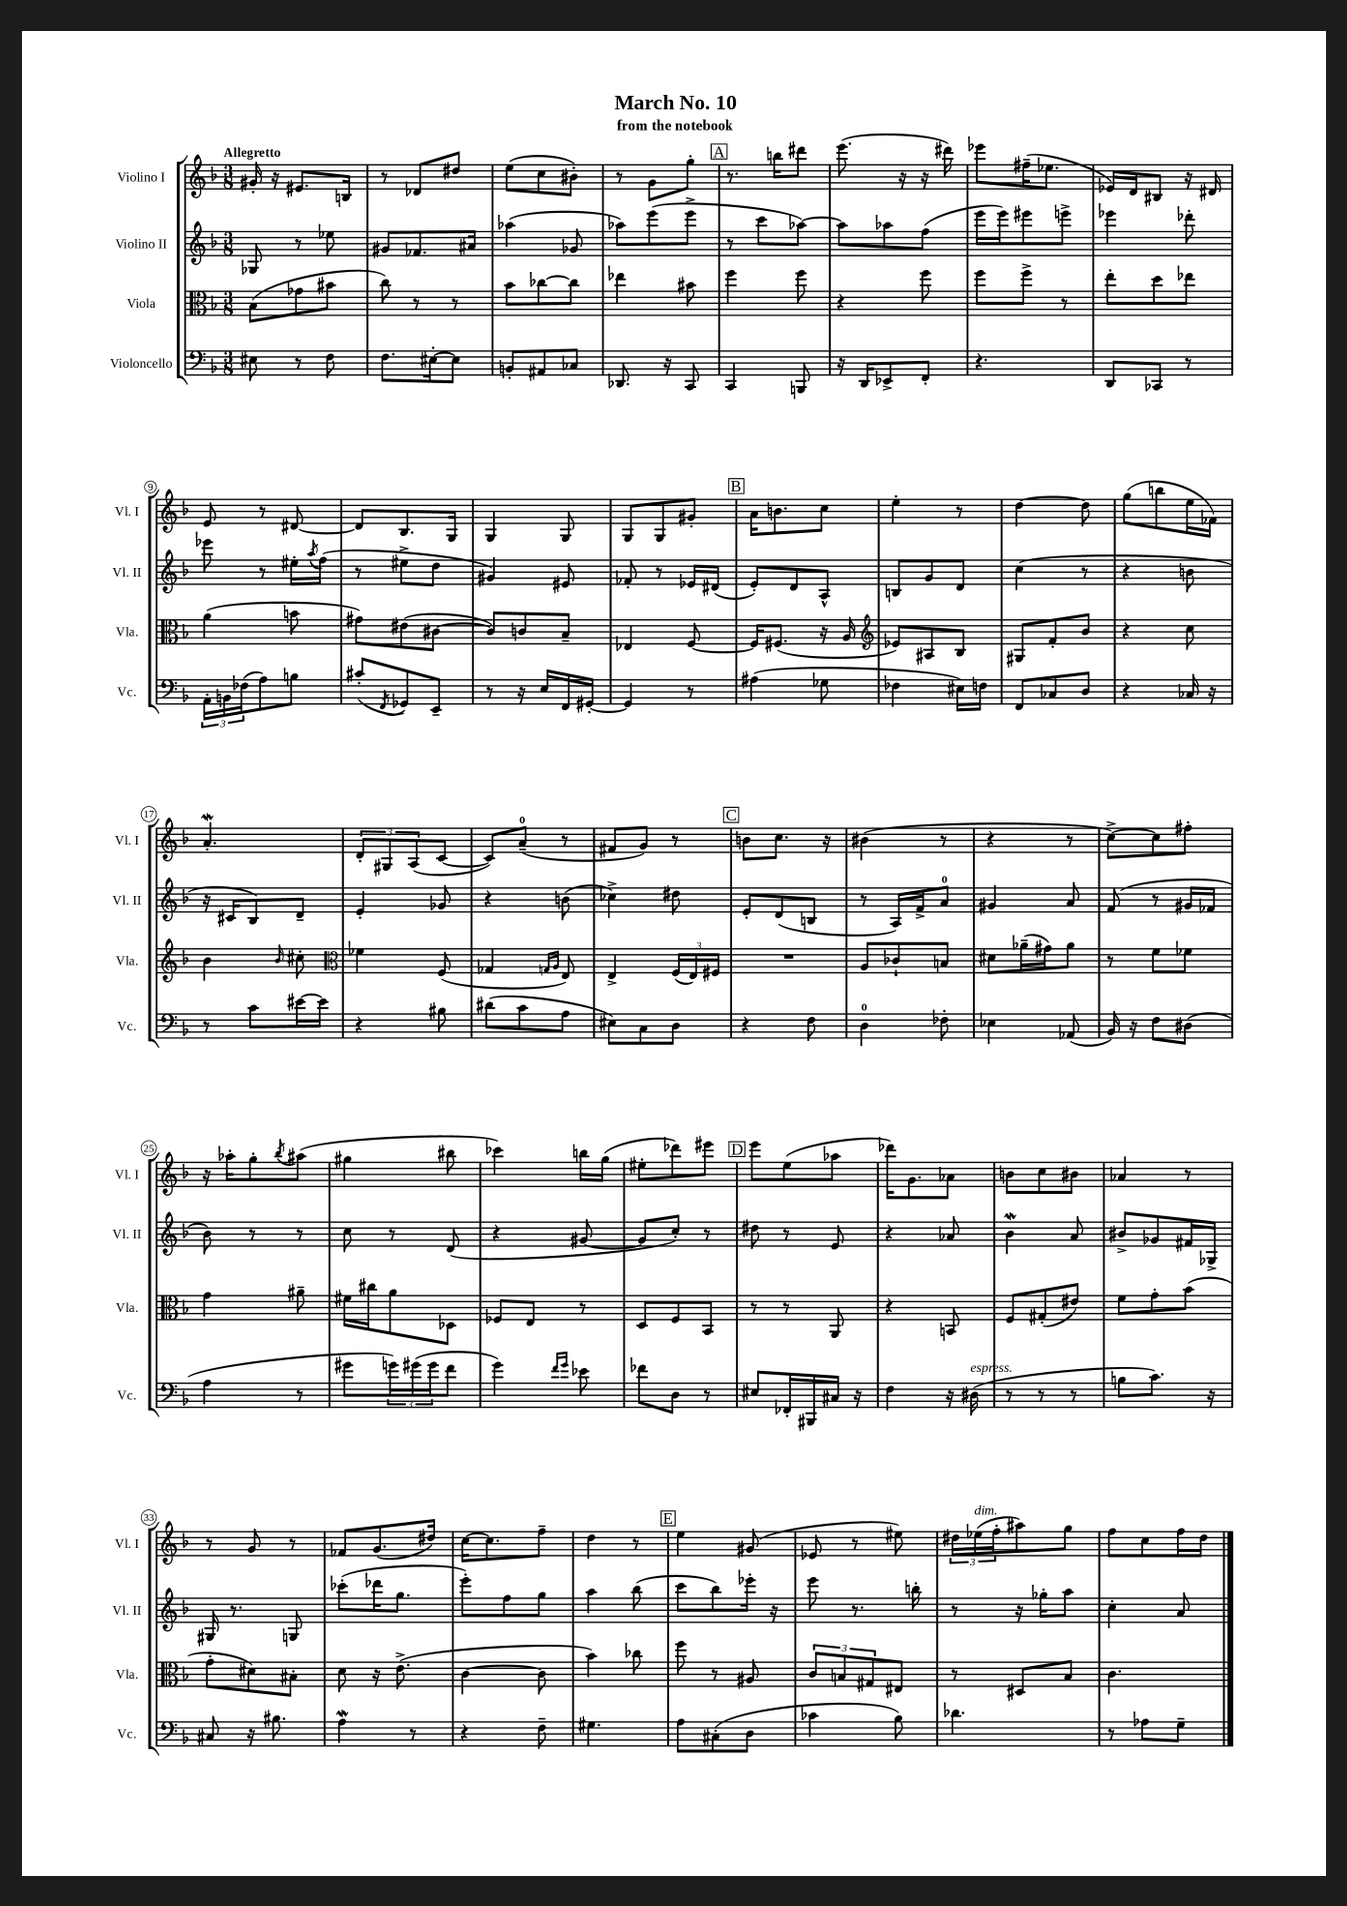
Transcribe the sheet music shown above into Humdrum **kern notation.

**kern	**kern	**kern	**kern
*part4	*part3	*part2	*part1
*staff4	*staff3	*staff2	*staff1
*I"Violoncello	*I"Viola	*I"Violino II	*I"Violino I
*I'Vc.	*I'Vla.	*I'Vl. II	*I'Vl. I
*clefF4	*clefC3	*clefG2	*clefG2
*k[b-]	*k[b-]	*k[b-]	*k[b-]
*M3/8	*M3/8	*M3/8	*M3/8
=1	=1	=1	=1
!	!	!	!LO:TX:a:B:t=Allegretto
8E#X\	(8B-\L	8G-X/	16g#X'/
.	.	.	16r
8r	8g-X\	8r	8.e#X/L
8F\	8b#X\J	8ee-X\	.
.	.	.	16Bn/Jk
=2	=2	=2	=2
8.F\L	8cc\)	8g#X/L	8r
.	8r	8.f-X/	8d-X/L
[16E#X'\k	.	.	.
8E#\J]	8r	.	8dd#X/J
.	.	16a#X/Jk	.
=3	=3	=3	=3
8BBn'/L	8b-\L	(4aa-X\	(8ee\L
8AA#X/	[8cc-X\	.	8cc\
8C-X/J	8cc-\J]	8g-X/	8b#X'\J)
=4	=4	=4	=4
8.DD-X/	4ee-X\	8aa-X\L)	8r
.	.	(8eee\	8g\L
16r	.	.	.
8CC/	8b#X\	8eee^\J	8gg'\J
!!LO:REH:place=s1:t=A
=5	=5	=5	=5
4CC/	4ff\	8r	8.r
.	.	8ccc\L	.
.	.	.	16bbn\KL
8BBBn/	8ff\	[8aa-X\J)	8ddd#X\J
=6	=6	=6	=6
16r	4r	8aa-\L]	(8.eee\
16DD/KL	.	.	.
8EE-X^/	.	8aa-X\	.
.	.	.	16r
8FF'/J	8ff\	(8ff\J	16r
.	.	.	16ddd#X\)
=7	=7	=7	=7
4.r	8ff\L	16eee\LL	8eee-X\L
.	.	16eee\J)	.
.	8ff^\J	8eee#X\	(16ff#X~\K
.	.	.	8.ee-X\J
.	8r	8eeen^\J	.
=8	=8	=8	=8
8DD/L	8ee'\L	4eee-X\	16e-X/LL)
.	.	.	16d/J
8CC-X/J	8dd\	.	8B#X/J
8r	8ee-X\J	8ddd-X'\	16r
.	.	.	16d#X/
!!LO:LB:g=z
=9	=9	=9	=9
24AA'\LL	(4a\	8eee-X\	8e/
24BBn\	.	.	.
(24F-X\J	.	.	.
8A\)	.	8r	8r
8Bn\J	8bn\	16ee#X'\LL	[8d#X/
.	.	8qaa/	.
.	.	(16ff\JJ	.
=10	=10	=10	=10
(8c#X'/L	8g#X\L)	8r	8d#/L]
8qFF/	.	.	.
8GG-X/)	(8e#X\	8ee#X^\L	8.B-/
8EE~/J	[8c#X\J	8dd\J	.
.	.	.	16G/Jk
=11	=11	=11	=11
8r	8c#/L])	4g#X/)	4G/
16r	8cn/	.	.
16E/LL	.	.	.
16FF/	8B-~/J	8e#X/	8G/
[16GG#X'/JJ	.	.	.
=12	=12	=12	=12
4GG#/]	4E-X/	8f-X'/	8G/L
.	.	8r	8G/
8r	[8F/	16e-X/LL	8g#X'/J
.	.	(16d#X/JJ	.
!!LO:REH:place=s1:t=B
=13	=13	=13	=13
(4A#X\	16F/KL]	8e'/L)	16a\KL
.	(8.F#X/J	.	8.bn\
.	.	8d/	.
8G-X\	16r	8A^^/J	8cc\J
.	16A/	.	.
=14	=14	=14	=14
*	*clefG2	*	*
4F-X\	8e-X/L)	8Bn/L	4ee'\
.	8A#X/	8g/	.
16E#X\LL)	8B-/J	8d/J	8r
16Fn\JJ	.	.	.
=15	=15	=15	=15
8FF/L	8G#X/L	(4cc\	[4dd\
8C-X/	8f'/	.	.
8D/J	8b-/J	8r	8dd\]
=16	=16	=16	=16
4r	4r	4r	(8gg\L
.	.	.	8bbn\
16C-X/	8cc\	8bn\	16ee\L
16r	.	.	16f-X\JJ)
!!LO:LB:g=z
=17	=17	=17	=17
8r	4b-\	16r	4.aW'/
.	.	16c#X/KL	.
8c\L	.	8B-/)	.
.	16qqb-/	.	.
[16e#X\L	8cc#X'\	8d~/J	.
16e#\JJ]	.	.	.
=18	=18	=18	=18
*	*clefC3	*	*
4r	4f-X\	4e'/	12d'/L
.	.	.	12G#X/
.	.	.	(12A/
8B#X\	(8F/	8g-X/	[8c/J
=19	=19	=19	=19
(8d#X\L	4G-X/	4r	8c/L])
8c\	.	.	(8a~/J
.	16qqGn/LL	.	.
.	16qqA/JJ	.	.
8A\J	8E/)	(8bn\	8r
=20	=20	=20	=20
8E#X\L)	4E^/	4cc-X^\)	8f#X/L
8C\	.	.	8g/J)
8D\J	(24F/LL	8dd#X\	8r
.	24E/)	.	.
.	24F#X/JJ	.	.
!!LO:REH:place=s1:t=C
=21	=21	=21	=21
4r	4.r	8e'/L	8bn\L
.	.	(8d/	8.cc\J
8F\	.	8Bn/J	.
.	.	.	16r
=22	=22	=22	=22
4D\	8A/L	8r	(4b#X\
.	8c-X`/	16A/LL)	.
.	.	16f^/J	.
8F-X'\	8Bn/J	8a/J	8r
=23	=23	=23	=23
4E-X\	8d#X\L	4g#X/	4r
.	(16a-X~\L	.	.
.	16g#X\J)	.	.
(8AA-X/	8a-\J	8a/	8r
=24	=24	=24	=24
16BB-/)	8r	(8f/	[8cc^\L)
16r	.	.	.
8F\L	8f\L	8r	8cc\]
(8D#X\J	8f-X\J	16g#X/LL	8ff#X'\J
.	.	16f-X/JJ	.
!!LO:LB:g=z
=25	=25	=25	=25
4A\	4g\	8b-\)	16r
.	.	.	16aa-X'\KL
.	.	8r	8gg'\
.	.	.	8qbb-/
8r	8a#X~\	8r	(8aa#X\J
=26	=26	=26	=26
8g#X\L	16f#X\LL	8cc\	4gg#X\
.	16cc#X\J	.	.
24gn\L)	8a\	8r	.
(24g#X\	.	.	.
24g#\J	.	.	.
8f\J	8D-X\J	(8d/	8bb#X\
=27	=27	=27	=27
4g\)	8F-X/L	4r	4ccc-X\)
.	8E/J	.	.
16qqf/LL	.	.	.
16qqg/JJ	.	.	.
8e-X\	8r	[8g#X/	16bbn\LL
.	.	.	(16gg\JJ
=28	=28	=28	=28
8f-X\L	8D/L	8g#/L]	8ee#X'\L
8D\J	8F/	8cc'/J)	8ddd-X\)
8r	8BB-/J	8r	8eee#X\J
!!LO:REH:place=s1:t=D
=29	=29	=29	=29
8E#X/L	8r	8dd#X\	8eee\L
16FF-X'/L	8r	8r	(8ee\
16BBB#X/	.	.	.
16C#X/JJ	8AA/	8e/	8aa-X\J
16r	.	.	.
=30	=30	=30	=30
4F\	4r	4r	16ddd-X\KL)
.	.	.	8.g\
16r	8BBn/	8a-X/	8a-X\J
!LO:TX:a:i:t=espress.	!	!	!
(16D#X\	.	.	.
=31	=31	=31	=31
8r	8F/L	4b-w\	8bn\L
8r	(8G#X'/	.	8cc\
8r	8e#X/J)	8a/	8b#X\J
=32	=32	=32	=32
8Bn\L	8f\L	8b#X^/L	4a-X/
8.c\J)	8g'\	8g-X/	.
.	(8b-\J	16f#X/L	8r
16r	.	16G-X^/JJ	.
!!LO:LB:g=z
=33	=33	=33	=33
8C#X/	8g'\L	16G#X/	8r
.	.	8.r	.
16r	8d#X\)	.	8g/
8.B#X\	.	.	.
.	8B#X'\J	8Gn/	8r
=34	=34	=34	=34
4AW\	8d\	(8ccc-X'\L	8f-X/L
.	16r	16ddd-X\K	(8.g/
.	(8.e^\	8.gg\J	.
8r	.	.	.
.	.	.	16dd#X/Jk)
=35	=35	=35	=35
4r	[4c\	8eee'\L)	[16cc\KL
.	.	.	8.cc\]
.	.	8ff\	.
8F~\	8c\]	8gg\J	8ff~\J
=36	=36	=36	=36
4.G#X\	4b-\)	4aa\	4dd\
.	8cc-X\	(8bb-\	8r
!!LO:REH:place=s1:t=E
=37	=37	=37	=37
8A\L	8ff\	8ccc\L	4ee\
(8C#X'\	8r	8bb-\)	.
8D\J	8A#X/	16eee-X'\Jk	(8g#X/
.	.	16r	.
=38	=38	=38	=38
4c-X\	12c/L	8eee\	8e-X/
.	12Bn/	.	.
.	.	8.r	8r
.	12G#X/	.	.
8B-\)	8E#X/J	.	8ee#X\)
.	.	16bbn'\	.
=39	=39	=39	=39
4.d-X\	8r	8r	24dd#X\LL
!	!	!	!LO:TX:a:i:t=dim.
.	.	.	(24ee-X\
.	.	.	24ff'\J
.	8D#X/L	16r	8aa#X\)
.	.	16gg-X'\KL	.
.	8B-/J	8aa\J	8gg\J
=40	=40	=40	=40
8r	4.c\	4cc'\	8ff\L
8A-X\L	.	.	8cc\
8G~\J	.	8a/	16ff\L
.	.	.	16dd\JJ
==	==	==	==
*-	*-	*-	*-
